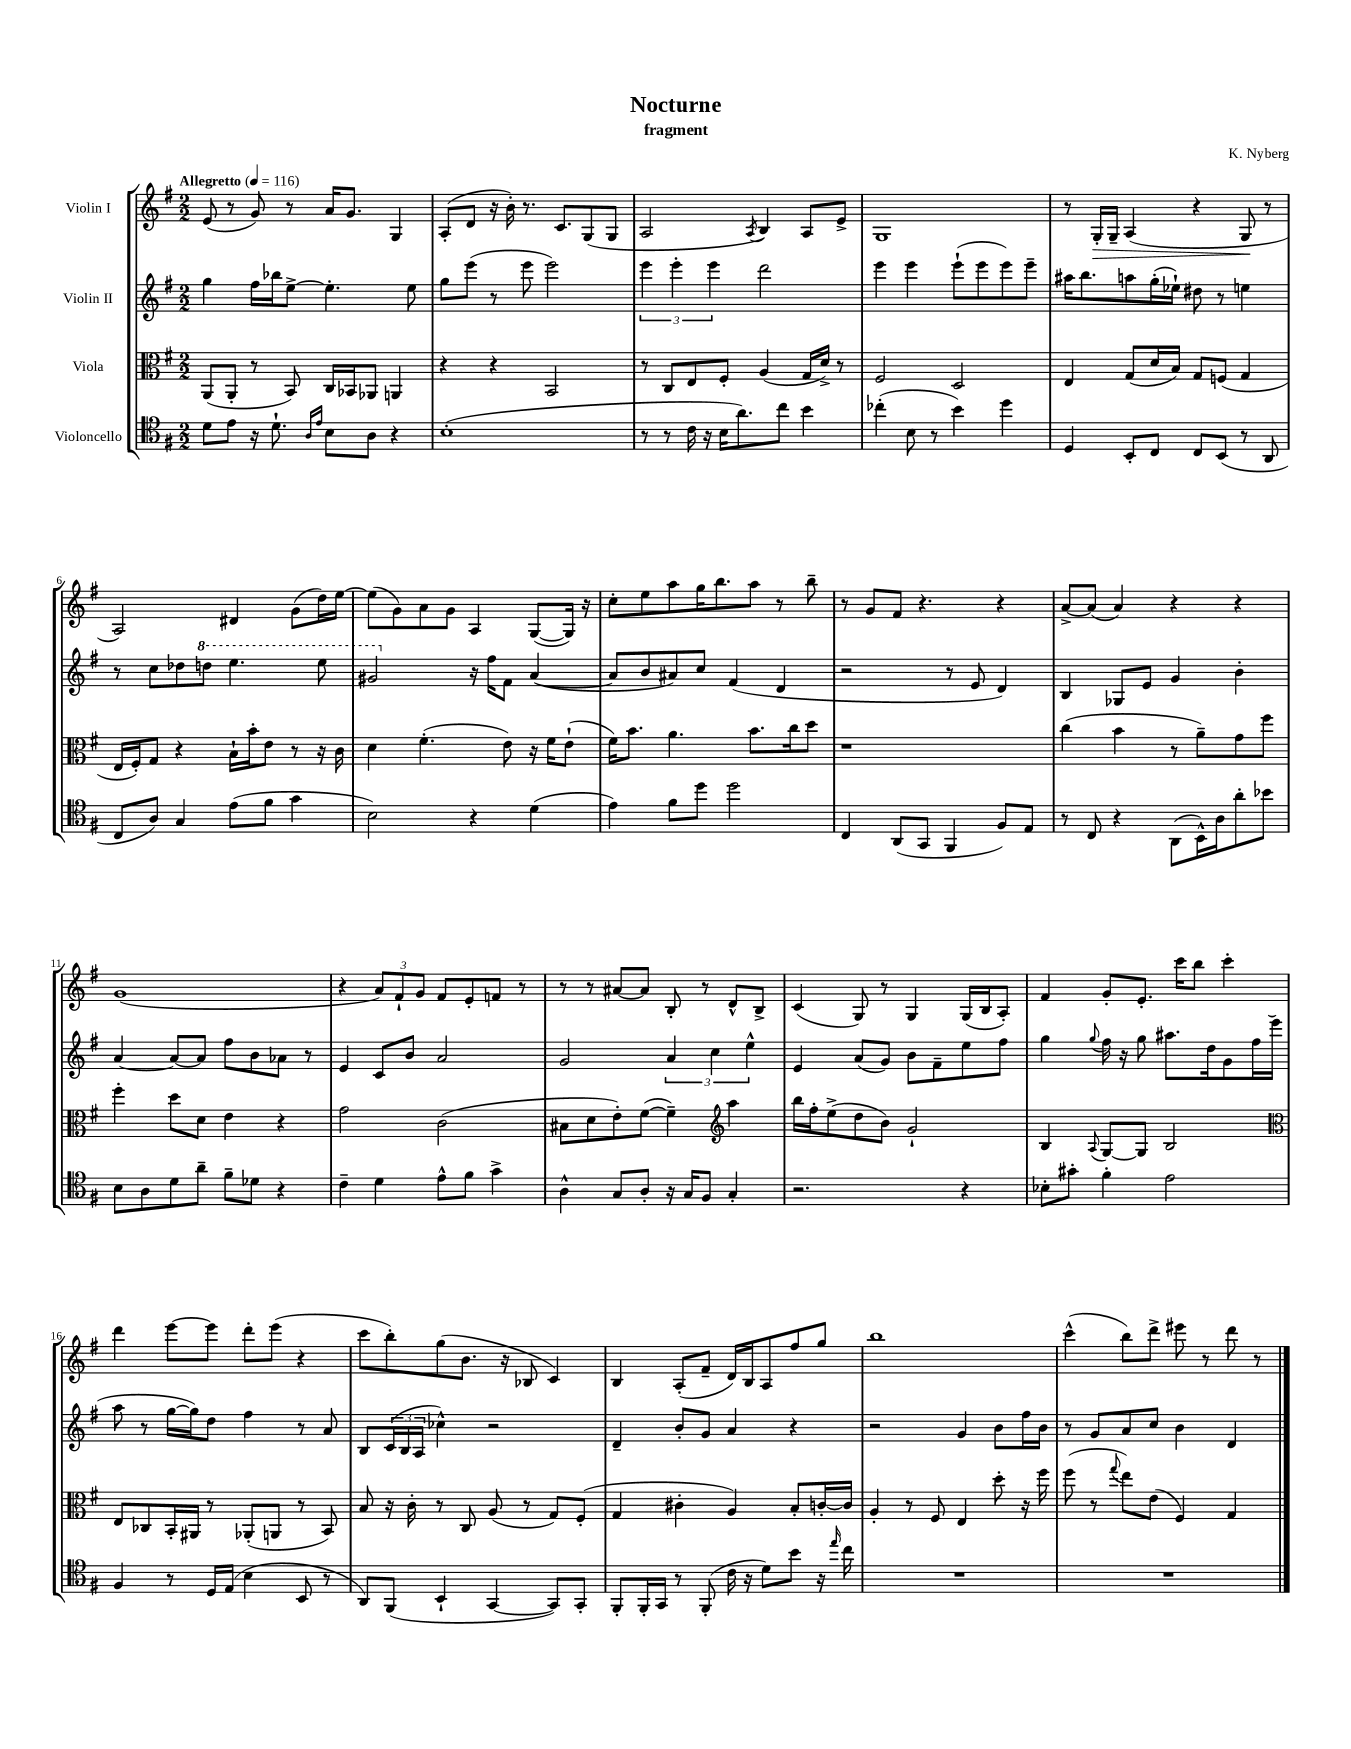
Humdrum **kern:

**kern	**kern	**kern	**kern
*staff4	*staff3	*staff2	*staff1
*clefC4	*clefC3	*clefG2	*clefG2
*k[f#]	*k[f#]	*k[f#]	*k[f#]
*M2/2	*M2/2	*M2/2	*M2/2
*MM116	*MM116	*MM116	*MM116
8d\L	(8AA/L	4gg\	(8e/
8e\J	8AA'/J	.	8r
16r	8r	16ff#\LL	8g/)
8.d`\	.	16bb-\J	.
.	8BB/)	[8ee^\J	8r
16qqA/LL	.	.	.
16qqe/JJ	.	.	.
8B\L	16C/LL	4.ee'\]	16a/LK
.	16BB-/J	.	8.g/J
8A\J	8AA-/J	.	.
4r	4AA/	.	4G/
.	.	8ee\	.
=	=	=	=
(1B'	4r	8gg\L	(8A'/L
.	.	(8eee\J	8d/J
.	4r	8r	16r
.	.	.	16b'\)
.	.	8eee\	8.r
.	2BB/	2eee\)	.
.	.	.	8.c/L
.	.	.	(8G/
.	.	.	8G/J
=	=	=	=
8r	8r	6eee\	2A/
8r	8C/L	.	.
.	.	6eee'\	.
16c\	8E/	.	.
16r	.	.	.
.	.	6eee\	.
16B\LK	8F#'/J	.	.
8.a\)	.	.	.
.	.	.	8qA/
.	(4A/	2ddd\	4B/)
8cc\J	.	.	.
4b\	16G/LL	.	8A/L
.	16d^/JJ)	.	.
.	8r	.	8e^/J
=	=	=	=
(4cc-'\	2F#/	4eee\	1G
8B\	.	4eee\	.
8r	.	.	.
4b\)	2D/	(8eee`\L	.
.	.	8eee\	.
4dd\	.	8eee\)	.
.	.	8eee~\J	.
=	=	=	=
4D/	4E/	16aa#\LK	8r
.	.	8.bb\	.
.	.	.	16G'/LL
.	.	.	16G~/JJ
8BB'/L	(8G/L	8aa\	(4A/
8C/J	16d/L	(16gg'\L	.
.	16B/JJ)	16ee-`\JJ)	.
8C/L	8G/L	8dd#\	4r
(8BB/J	(8F/J	8r	.
8r	4G/	4ee\	8G/
8AA/	.	.	8r
=	=	=	=
8C/L	16E/LL	8r	2A/)
.	16F#'/J)	.	.
8A/J)	8G/J	8cc\L	.
4G/	4r	8dd-\	.
.	.	8ddd\J	.
(8e\L	16B`\LL	4.eee\	4d#/
.	16b'\J	.	.
8f#\J	8e\J	.	.
4g\	8r	.	(8g\L
.	16r	8eee\	16dd\L)
.	16c\	.	[16ee\JJ
=	=	=	=
2B\)	4d\	2gg#/	(8ee\]L
.	.	.	8g\)
.	(4.f#'\	.	8a\
.	.	.	8g\J
4r	.	16r	4A/
.	.	16ff#\LK	.
.	8e\)	8f#\J	.
(4d\	16r	([4a/	([8G/L
.	16f#\LK	.	.
.	(8e`\J	.	16G/]Jk)
.	.	.	16r
=	=	=	=
4e\)	16f#\LK)	8a/]L	8cc'\L
.	8.b\J	.	.
.	.	8b/	8ee\
8f#\L	4.a\	8a#/)	8aa\
8dd\J	.	8cc/J	16gg\K
.	.	.	8.bb\
2dd\	.	(4f#/	.
.	8.b\L	.	8aa\J
.	.	4d/	8r
.	16cc\k	.	.
.	8dd\J	.	8bb~\
=	=	=	=
4C/	1r	2r	8r
.	.	.	8g/L
(8AA/L	.	.	8f#/J
8GG/J	.	.	4.r
4FF#/	.	8r	.
.	.	8e/	.
8F#/L)	.	4d/)	4r
8E/J	.	.	.
=	=	=	=
8r	(4cc\	4B/	[8a^/L
8C/	.	.	(8a/]J
4r	4b\	8G-/L	4a/)
.	.	8e/J	.
(8AA\L	8r	4g/	4r
16BB^^\L)	8a~\L)	.	.
16A\J	.	.	.
8a'\	8g\	4b'\	4r
8b-\J	8ff#\J	.	.
=	=	=	=
8B\L	4ff#'\	[4a/	(1g
8A\	.	.	.
8d\	8dd\L	8a/_L	.
8a~\J	8d\J	8a/]J	.
8f#~\L	4e\	8ff#\L	.
8d-\J	.	8b\	.
4r	4r	8a-\J	.
.	.	8r	.
=	=	=	=
4c~\	2g\	4e/	4r
4d\	.	8c/L	12a/L)
.	.	.	12f#`/
.	.	8b/J	.
.	.	.	12g/J
8e^^\L	(2c\	2a/	8f#/L
8f#\J	.	.	8e'/
4g^\	.	.	8f/J
.	.	.	8r
=	=	=	=
4A^^\	8B#\L	2g/	8r
.	8d\	.	8r
8G/L	8e'\)	.	[8a#/L
8A'/J	([8f#\J	.	8a#/]J
16r	4f#~\])	6a/	8B'/
16G/LK	.	.	.
8F#/J	.	.	8r
.	.	6cc\	.
*	*clefG2	*	*
4G'/	4aa\	.	8d^^/L
.	.	6ee^^\	.
.	.	.	8B^/J
=	=	=	=
2.r	16bb\LL	4e/	(4c/
.	16ff#'\J	.	.
.	(8ee^\	.	.
.	8dd\	(8a/L	8G/)
.	8b\J)	8g/J)	8r
.	2g`/	8b\L	4G/
.	.	8f#~\	.
4r	.	8ee\	(16G/LL
.	.	.	16B/J
.	.	8ff#\J	8A'/J)
=	=	=	=
8B-'\L	4B/	4gg\	4f#/
8g#'\J	.	.	.
.	8qqA/	8qqgg/	.
4f#'\	[8G/L	16ff#\	8g'/L
.	.	16r	.
.	8G/]J	8gg\	8.e'/J
2e\	2B/	8.aa#\L	.
.	.	.	16ccc\LK
.	.	.	8bb\J
.	.	16dd\k	.
.	.	8g\	4ccc'\
.	.	16ff#\L	.
.	.	(16eee\JJ	.
=	=	=	=
*	*clefC3	*	*
4F#/	8E/L	8aa\	4ddd\
.	8C-/	8r	.
8r	16BB'/L	[16gg\LL	[8eee\L
.	16AA#/JJ	16gg\]J)	.
16D/LL	8r	8dd\J	8eee\]J
(16E/JJ	.	.	.
4B\	(8AA-'/L	4ff#\	8ddd'\L
.	8AA/J	.	(8eee\J
8BB/	8r	8r	4r
8r	8BB/)	8a/	.
=	=	=	=
8AA/L)	8B/	8B/L	8ccc\L
(8FF#/J	16r	(24c/L	8bb'\)
.	.	24B/	.
.	16c'\	.	.
.	.	24A/JJ	.
4BB`/	8r	4cc-^^\)	(8gg\
.	8C/	.	8.b\J
[4GG/	(8A/	2r	.
.	.	.	16r
.	8r	.	8B-/
8GG/]L)	8G/L)	.	4c/)
8GG'/J	(8F#'/J	.	.
=	=	=	=
8FF#'/L	4G/	4d~/	4B/
16FF#'/L	.	.	.
16GG/JJ	.	.	.
8r	4c#'\	8b'/L	(8A'/L
(8FF#'/	.	8g/J	8f#~/J
16c\	4A/)	4a/	16d/LL)
16r	.	.	16B/J
8d\L)	.	.	8A/
8b\J	8B'/L	4r	8ff#/
16r	[16c'/L	.	8gg/J
16qqee/	.	.	.
16cc\	16c/]JJ	.	.
=	=	=	=
1r	4A'/	2r	1bb
.	8r	.	.
.	8F#/	.	.
.	4E/	4g/	.
.	8dd'\	8b\L	.
.	16r	16ff#\L	.
.	16ff#\	16b\JJ	.
=	=	=	=
1r	(8ff#\	8r	(4ccc^^\
.	8r	8g/L	.
.	8qqgg/	.	.
.	8ee\L)	8a/	8bb\L)
.	(8e\J	8cc/J	8ddd^\J
.	4F#/)	4b\	8eee#\
.	.	.	8r
.	4G/	4d/	8ddd\
.	.	.	8r
==	==	==	==
*-	*-	*-	*-
